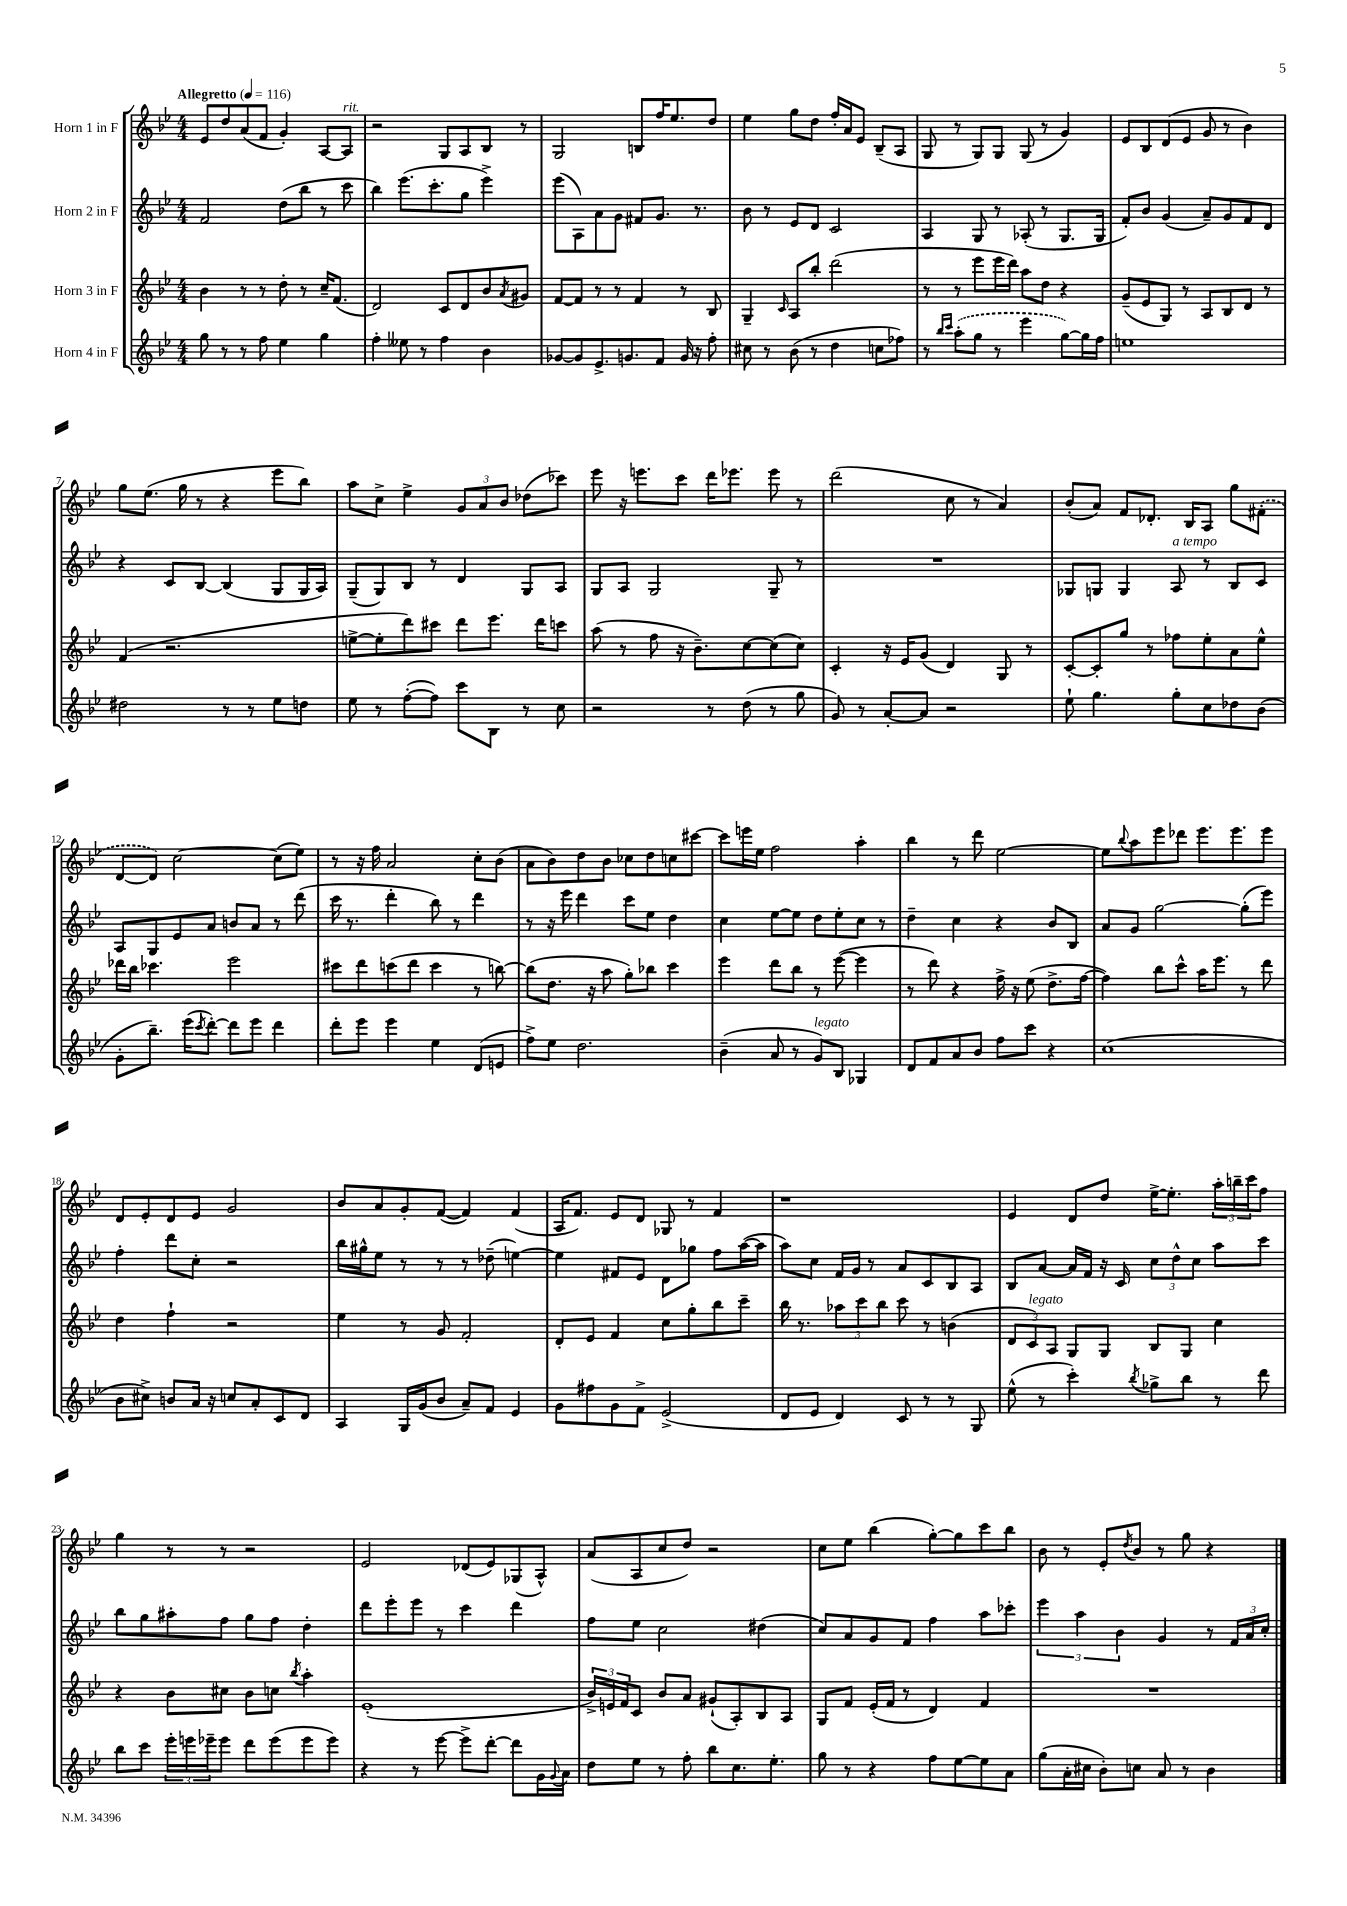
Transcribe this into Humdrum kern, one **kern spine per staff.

**kern	**kern	**kern	**kern
*staff4	*staff3	*staff2	*staff1
*clefG2	*clefG2	*clefG2	*clefG2
*k[b-e-]	*k[b-e-]	*k[b-e-]	*k[b-e-]
*M4/4	*M4/4	*M4/4	*M4/4
*MM116	*MM116	*MM116	*MM116
8gg	4b-	2f	8e-
8r	.	.	8dd
8r	8r	.	(8a
8ff	8r	.	8f
4ee-	8dd'	(8dd	4g')
.	8r	8bb-	.
4gg	16cc~	8r	[8A
.	(8.f	.	.
.	.	8ccc	8A]
=	=	=	=
4ff'	2d)	4bb-)	2r
8ee--	.	(8.eee-	.
8r	.	.	.
.	.	8.ccc'	.
4ff	8c	.	8G
.	8d	8gg	8A
4b-	8b-	4eee-^)	8B-
.	8qa	.	.
.	8g#	.	8r
=	=	=	=
[8g-	[8f	(8eee-	2G
8g-]	8f]	8A)	.
8.e-^	8r	8a	.
.	8r	8g	.
8.g	.	.	.
.	4f	8f#	8B
8f	.	8.g	16ff
.	.	.	8.ee-
16g	8r	.	.
16r	.	8.r	.
8ff'	8B-	.	8dd
=	=	=	=
8cc#	4G~	8b-	4ee-
8r	.	8r	.
.	16qqc	.	.
(8b-	8A	8e-	8gg
8r	8bb-'	8d	8dd
4dd	(2ddd	2c	16ff'
.	.	.	16a
.	.	.	8e-
8cc	.	.	(8B-~
8ff-)	.	.	8A
=	=	=	=
8r	8r	4A	8G
16qqbb-	.	.	.
16qqccc	.	.	.
(8aa'	8r	.	8r
8gg	8eee-	8G	8G)
8r	16eee-	8r	8G
.	16ddd)	.	.
4eee-	8aa	(8A-'	(8G
.	8dd	8r	8r
[8gg)	4r	8.G	4g)
16gg]	.	.	.
16ff	.	16G	.
=	=	=	=
1ee	(8g~	8f')	8e-
.	8e-	8b-	8B-
.	8G)	(4g	(8d
.	8r	.	8e-
.	8A	8a~)	8g
.	8B-	8g	8r
.	8d	8f	4b-)
.	8r	8d	.
=	=	=	=
2dd#	(4f	4r	8gg
.	.	.	(8.ee-
.	2.r	8c	.
.	.	.	16gg
.	.	[8B-	8r
8r	.	(4B-]	4r
8r	.	.	.
8ee-	.	8G	8eee-
8dd	.	16G	8bb-)
.	.	16A)	.
=	=	=	=
8ee-	[8ee^	(8G~	8aa
8r	8ee']	8G)	8cc^
([8ff'	8ddd)	8B-	4ee-^
8ff])	8ccc#	8r	.
8ccc	8ddd	4d	12g
.	.	.	12a
8B-	8.eee-	.	.
.	.	.	12b-
8r	.	8G	(8dd-
.	16ddd	.	.
8cc	8ccc	8A	8ccc-)
=	=	=	=
2r	(8aa	8G	8eee-
.	8r	8A	16r
.	.	.	8.eee
.	8ff	2G	.
.	16r	.	8ccc
.	8.b-~)	.	.
8r	.	.	16ddd
.	.	.	8.eee-
(8dd	[8cc	.	.
8r	(8cc]	8G~	8eee-
8gg	8cc)	8r	8r
=	=	=	=
8g)	4c'	1r	(2ddd
8r	.	.	.
[8a'	16r	.	.
.	16e-	.	.
8a]	(8g	.	.
2r	4d)	.	8cc
.	.	.	8r
.	8G	.	4a)
.	8r	.	.
=	=	=	=
8ee-`	[8c'	8G-	(8b-'
4.gg	8c']	8G	8a)
.	8gg	4G	8f
.	8r	.	8.d-'
8gg'	8ff-	8A	.
.	.	.	16B-
8cc	8ee-'	8r	8A
8dd-	8a	8B-	8gg
(8b-	8ee-^^	8c	(8f#'
=	=	=	=
8g'	16ddd-	8A	[8d
.	16bb-	.	.
8.bb-~)	4.ccc-	8G	8d])
.	.	8e-	[2cc
(16eee-	.	.	.
8qccc	.	.	.
[8ddd')	.	8a	.
8ddd]	2eee-	8b	.
8eee-	.	8a	.
4ddd	.	8r	(8cc]
.	.	(8ddd	8ee-)
=	=	=	=
8ddd'	8ccc#	16ccc	8r
.	.	8.r	.
8eee-	8ddd	.	16r
.	.	.	16ff
4eee-	(8ccc	4ddd'	2a
.	8ddd	.	.
4ee-	4ccc	8bb-)	.
.	.	8r	.
(8d	8r	4ddd	8cc'
8e	[8bb)	.	(8b-
=	=	=	=
8ff^)	(8bb]	8r	8a
8ee-	8.dd	16r	8b-)
.	.	16eee-	.
2.dd	.	4ddd	8dd
.	16r	.	.
.	8aa	.	8b-
.	8gg')	8ccc	8cc-
.	8bb-	8ee-	8dd
.	4ccc	4dd	8cc
.	.	.	[8ccc#
=	=	=	=
(4b-~	4eee-	4cc	8ccc#]
.	.	.	16eee
.	.	.	16ee-
8a	8ddd	[8ee-	2ff
8r	8bb-	8ee-]	.
8g)	8r	8dd	.
8B-	([8eee-	8ee-'	.
4G-	4eee-]	8cc	4aa'
.	.	8r	.
=	=	=	=
8d	8r	4dd~	4bb-
8f	8ddd)	.	.
8a	4r	4cc	8r
8b-	.	.	8ddd
8ff	16ff^	4r	[2ee-
.	16r	.	.
8ccc	(8ee-	.	.
4r	8.dd^	8b-	.
.	.	8B-	.
.	[16ff	.	.
=	=	=	=
(1cc	4ff])	8a	8ee-]
.	.	.	8qqbb-
.	.	8g	8aa
.	8bb-	[2gg	8eee-
.	8ccc^^	.	8ddd-
.	16aa	.	8.eee-
.	8.eee-	.	.
.	.	.	8.eee-
.	8r	(8gg']	.
.	8ddd	8eee-)	8eee-
=	=	=	=
8b-	4dd	4ff'	8d
8cc#^)	.	.	8e-'
8b	4ff`	8ddd	8d
16a	.	8cc'	8e-
16r	.	.	.
8cc	2r	2r	2g
8a'	.	.	.
8c	.	.	.
8d	.	.	.
=	=	=	=
4A	4ee-	16bb-	8b-
.	.	16gg#^^	.
.	.	8ee-	8a
16G	8r	8r	8g'
(16g	.	.	.
8b-	8g	8r	([8f
8a~)	2f'	8r	4f])
8f	.	(8dd-~	.
4e-	.	[4ee)	(4f
=	=	=	=
8g	8d'	4ee]	16A
.	.	.	8.f)
8ff#	8e-	.	.
8g	4f	8f#	8e-
8f^	.	8e-	8d
(2e-^	8cc	8d	8G-
.	8gg'	8gg-	8r
.	8bb-	8ff	4f
.	8ccc~	([16aa	.
.	.	16aa]	.
=	=	=	=
8d	16bb-	8aa)	1r
.	8.r	.	.
8e-	.	8cc	.
4d)	12aa-	16f	.
.	.	16g	.
.	12ccc	.	.
.	.	8r	.
.	12bb-	.	.
8c	8ccc	8a	.
8r	8r	8c	.
8r	(4b	8B-	.
8G	.	8A	.
=	=	=	=
(8ee-^^	12d	8B-	4e-
.	12c)	.	.
8r	.	[8a	.
.	12A	.	.
4ccc')	8G	16a]	8d
.	.	16f	.
.	8G	16r	8dd
.	.	16c	.
8qbb-	.	.	.
8gg-^	8B-	12cc	[16ee-^
.	.	.	8.ee-']
.	.	12dd^^	.
8bb-	8G	.	.
.	.	12cc	.
8r	4cc	8aa	24aa'
.	.	.	24bb~
.	.	.	24ccc
8ddd	.	8ccc	8ff
=	=	=	=
8bb-	4r	8bb-	4gg
8ccc	.	8gg	.
24eee-'	8b-	8aa#'	8r
24eee	.	.	.
24eee-~	.	.	.
8eee-	8cc#	8ff	8r
8ddd	8b-	8gg	2r
(8eee-	8cc	8ff	.
.	8qbb-	.	.
8eee-	4aa'	4dd'	.
8eee-)	.	.	.
=	=	=	=
4r	(1e-'	8ddd	2e-
.	.	8eee-'	.
8r	.	8eee-	.
[8eee-	.	8r	.
8eee-^]	.	4ccc	(8d-
[8ddd'	.	.	8e-)
8ddd]	.	4ddd	(8G-
16g	.	.	8A^^)
8qqg	.	.	.
16a	.	.	.
=	=	=	=
8dd	24b-^)	8ff	(8a
.	24e	.	.
.	24f	.	.
8ee-	8c	8ee-	8A
8r	8b-	2cc	8cc
8ff'	8a	.	8dd)
8bb-	(8g#`	.	2r
8.cc	8A')	.	.
.	8B-	(4dd#	.
8.ee-'	.	.	.
.	8A	.	.
=	=	=	=
8gg	8G	8cc)	8cc
8r	8f	8a	8ee-
4r	(16e-'	8g	(4bb-
.	16f	.	.
.	8r	8f	.
8ff	4d)	4ff	[8gg')
[8ee-	.	.	8gg]
8ee-]	4f	8aa	8ccc
8a	.	8ccc-'	8bb-
=	=	=	=
(8gg	1r	6eee-	8b-
16a'	.	.	8r
.	.	6aa	.
16cc#	.	.	.
8b-')	.	.	8e-'
.	.	6b-	.
.	.	.	8qdd
8cc	.	.	8b-
8a	.	4g	8r
8r	.	.	8gg
4b-	.	8r	4r
.	.	24f	.
.	.	24a	.
.	.	24cc'	.
==	==	==	==
*-	*-	*-	*-
